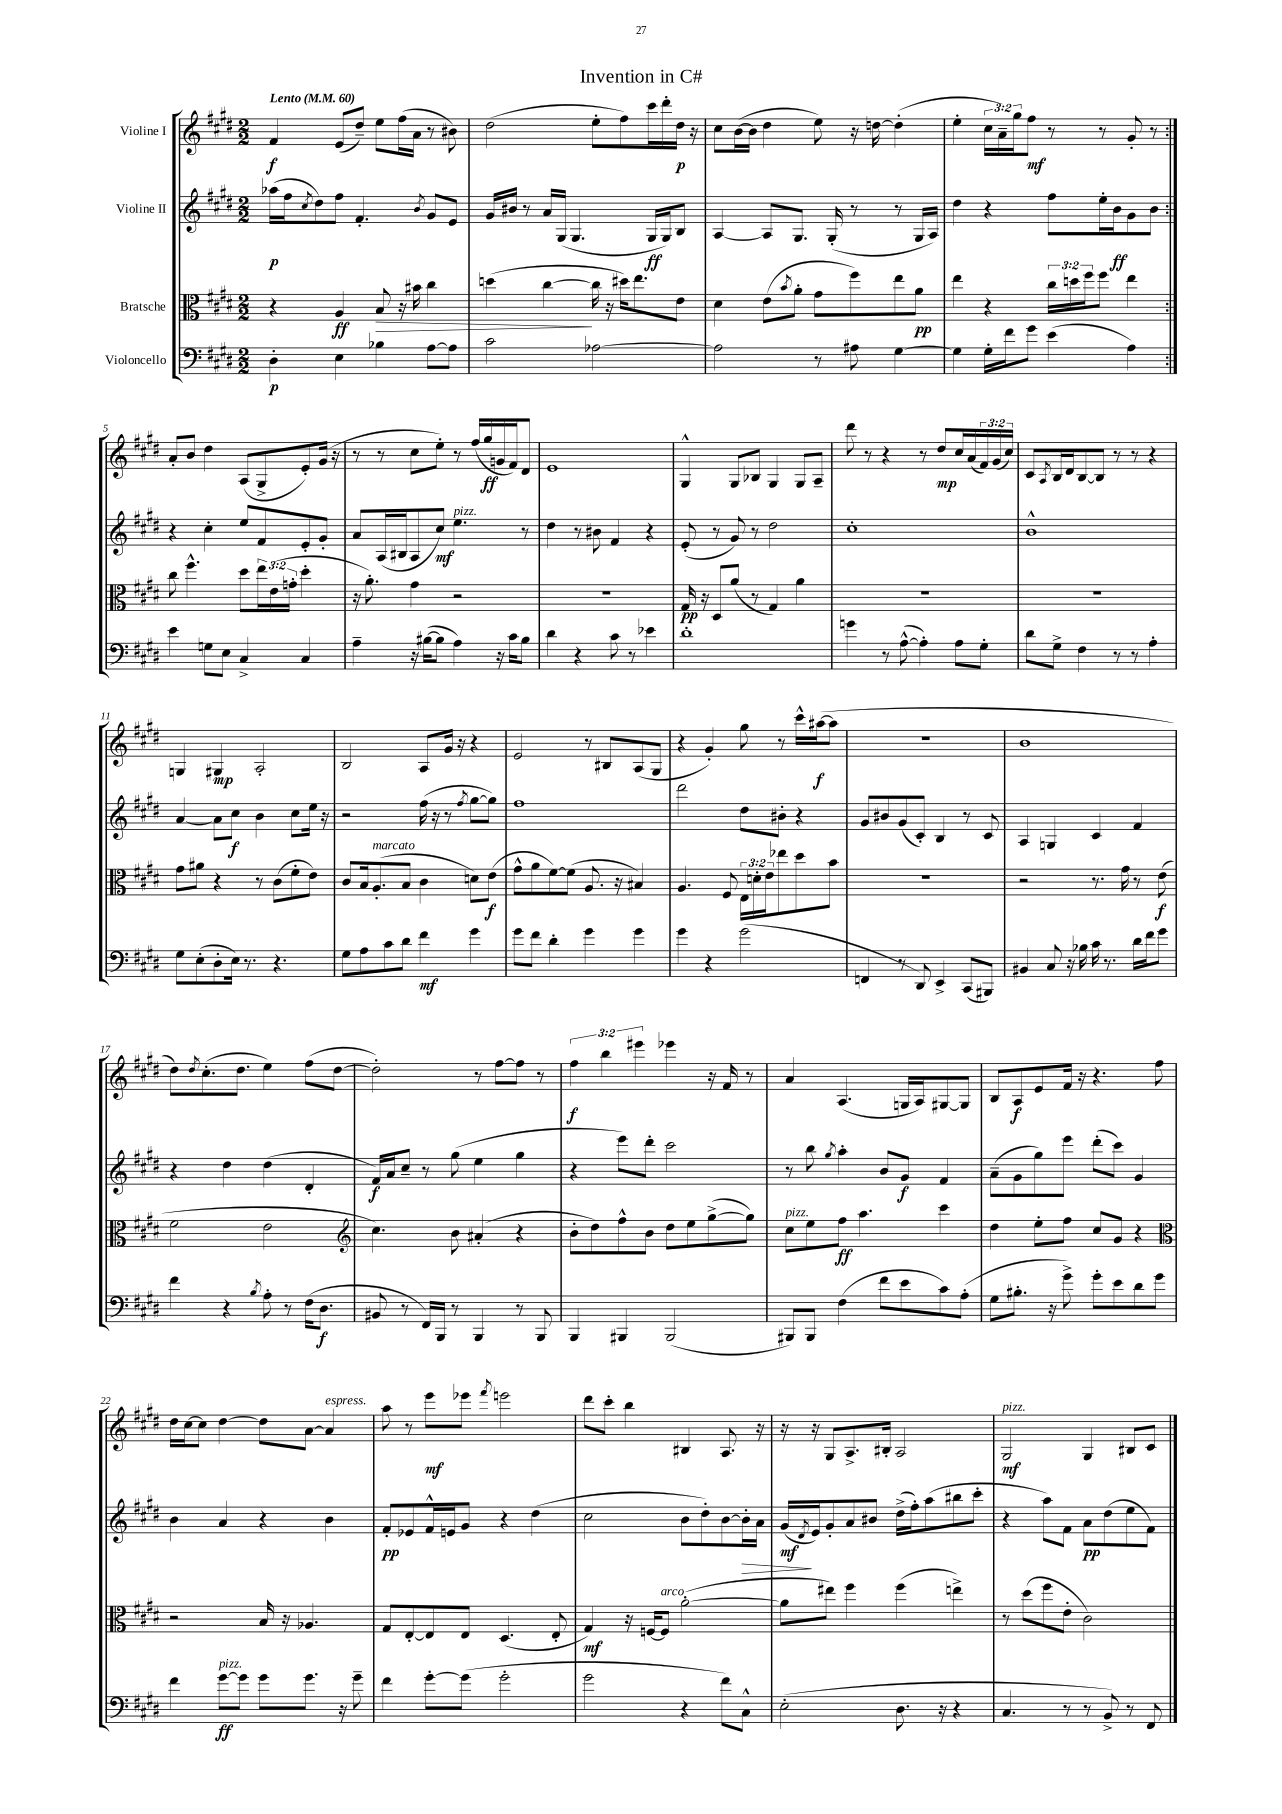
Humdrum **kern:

**kern	**kern	**kern	**kern
*staff4	*staff3	*staff2	*staff1
*clefF4	*clefC3	*clefG2	*clefG2
*k[f#c#g#d#]	*k[f#c#g#d#]	*k[f#c#g#d#]	*k[f#c#g#d#]
*M2/2	*M2/2	*M2/2	*M2/2
*MM60	*MM60	*MM60	*MM60
4D#'\	4r	(16aa-\LL	4f#/
.	.	16ff#\J	.
.	.	8qcc#/	.
.	.	8dd#\)	.
4E\	4A/	8ff#\J	(8e/L
.	.	4.f#'/	8dd#~/J)
4B-\	8B/	.	8ee\L
.	16r	.	(16ff#\L
.	16b#\	.	16a\JJ
.	.	8qb/	.
[8A\L	4cc#\	8g#/L	8r
8A\]J	.	8e/J	8b#\)
=	=	=	=
2c#\	(4dd\	16g#/LL	(2dd#\
.	.	16b#/JJ	.
.	.	8r	.
.	[4cc#\	16a/LL	.
.	.	(16G#/JJ	.
.	.	4.G#/	.
[2A-\	16cc#\]	.	8ee'\L
.	16r	.	.
.	16dd#\LK)	.	8ff#\)
.	8.ee\	.	.
.	.	16G#/LL	16ccc#\L
.	.	16G#/J)	16ddd#'\
.	8e\J	8B/J	16dd#\JJ
.	.	.	16r
=	=	=	=
2A-\]	4d#\	[4A/	8cc#\L
.	.	.	([16b\L
.	.	.	16b\]JJ
.	(8e\L	8A/]L	4dd#\
.	8qb/	.	.
.	8a'\J	8.G#/J	.
8r	8g#\L	.	8ee\)
.	.	(16G#'/	.
8A#\	8ff#\)	8r	16r
.	.	.	[16dd\
[4G#\	8ee\	8r	(4dd'\]
.	8a\J	16G#/LL	.
.	.	16A/JJ)	.
=	=	=	=
4G#\]	4ee\	4dd#\	4ee'\
16G#'\LL	4r	4r	24cc#\LL
.	.	.	24a~\)
16f#\J	.	.	.
.	.	.	24gg#\J
8g#\J	.	.	8ff#\J
(4e\	24cc#\LL	8ff#\L	8r
.	24dd\	.	.
.	24ff#\J	.	.
.	8ff#\J	16ee'\L	8r
.	.	16b\J	.
4A\)	4ee\	8g#\	8g#'/
.	.	8b\J	8r
=:|!	=:|!	=:|!	=:|!
4e\	8cc#\	4r	8a'/L
.	4.ff#^^\	.	8b/J
8G\L	.	4cc#'\	4dd#\
8E\J	.	.	.
4C#^/	8dd#\L	8ee/L	(8A/L
.	24ee\L	8f#/	8G#^/
.	(24e\	.	.
.	24g'\JJ	.	.
4C#/	4dd#'\	8e'/	8e'/)
.	.	8g#'/J	(16g#/Jk
.	.	.	16r
=	=	=	=
4A~\	16r	8a/L	8r
.	8.a'\)	.	.
.	.	(16A/L	8r
.	.	16B#/J	.
16r	4g#\	8A/	8cc#\L
([16B#\LK	.	.	.
8B#\]J	.	8cc#/J)	8ee'\J)
4A\)	2r	4.ee\	8r
.	.	.	(16ff#/LL
.	.	.	16gg#/
16r	.	.	16g/
16c#\LK	.	.	16f#/J)
8B#\J	.	8r	8d#/J
=	=	=	=
4d#\	1r	4dd#\	1e
4r	.	8r	.
.	.	8b#\	.
8c#\	.	4f#/	.
8r	.	.	.
4e-\	.	4r	.
=	=	=	=
1d#'	16G#/	(8e'/	4G#^^/
.	16r	.	.
.	8D#/L	8r	.
.	(8a/J	8g#/)	8G#/L
.	8r	8r	8B-/J
.	4G#/)	2dd#\	4G#/
.	4a\	.	8G#/L
.	.	.	8A~/J
=	=	=	=
4g\	1r	1cc#'	8ddd#\
.	.	.	8r
8r	.	.	4r
([8A^^\	.	.	.
4A'\])	.	.	8r
.	.	.	8dd#/L
8A\L	.	.	16cc#/L
.	.	.	(16a/
8G#'\J	.	.	24f#/)
.	.	.	(24g#/
.	.	.	24cc#/JJ)
=	=	=	=
8d#\L	1r	1b^^	8c#/L
.	.	.	8qA/
8G#^\J	.	.	16B/L
.	.	.	16d#/J
4F#\	.	.	[8B/
.	.	.	8B/]J
8r	.	.	8r
8r	.	.	8r
4A'\	.	.	4r
=	=	=	=
8G#\L	8g#\L	[4a/	4G/
(8E'\	8a#\J	.	.
8D#'\	4r	8a\]L	4G#/
16E\Jk)	.	8cc#\J	.
8.r	.	.	.
.	8r	4b\	2A'/
4.r	(8c#\L	.	.
.	8f#'\	8cc#\L	.
.	8e\J)	16ee\Jk	.
.	.	16r	.
=	=	=	=
8G#\L	8c#/L	2r	2B/
8A\	16B/k	.	.
.	(8.A'/	.	.
8c#\	.	.	.
8d#\J	8B/J	.	.
4f#\	4c#\	(16ff#\	8A/L
.	.	16r	.
.	.	8r	16g#/Jk
.	.	.	16r
.	.	8qff#/	.
4g#\	8d\L)	[8gg#\L	4r
.	(8e\J	8gg#\]J)	.
=	=	=	=
8g#\L	8g#^^\L	1ff#	2e/
8f#\J	8a\	.	.
4d#'\	[8f#\)	.	.
.	(8f#\]J	.	.
4g#\	8.A/	.	8r
.	.	.	8B#/L
.	16r	.	.
4g#\	4B#/)	.	(8A/
.	.	.	8G#/J
=	=	=	=
4g#\	4.A/	2ddd#\	4r
4r	.	.	4g#'/)
.	8F#/	.	.
(2g#\	24E\LL	8dd#\L	8gg#\
.	24d'\	.	.
.	24e\J	.	.
.	8ee-\	8b#'\J	8r
.	8dd#\	4r	16ccc#^^\LL
.	.	.	([16aa#\J
.	8b\J	.	8aa#\]J
=	=	=	=
4FF/	1r	8g#/L	1r
.	.	8b#/	.
8r	.	(8g#/	.
8DD#/)	.	8c#'/J)	.
4EE^/	.	4B/	.
(8CC#/L	.	8r	.
8BBB#/J)	.	8c#/	.
=	=	=	=
4BB#/	2r	4A/	1b
8C#/	.	4G/	.
16r	.	.	.
16B-\	.	.	.
16c#\	8.r	4c#/	.
8.r	.	.	.
.	16g#\	.	.
16d#\LL	8r	4f#/	.
16f#\J	.	.	.
8g#\J	(8e\	.	.
=	=	=	=
4f#\	2f#\	4r	8dd#\L)
.	.	.	8qdd#/
.	.	.	(8.cc#'\
4r	.	4dd#\	.
.	.	.	8.dd#\J
8qB/	.	.	.
8A'\	2e\	(4dd#\	4ee\)
8r	.	.	.
(16F#\LK	.	4d#'/	(8ff#\L
8.D#\J	.	.	.
.	.	.	[8dd#\J
=	=	=	=
*	*clefG2	*	*
8BB#/	4.cc#\)	16f#/LL)	2dd#'\])
.	.	16a/J	.
8r	.	8cc#~/J	.
16FF#/LL)	.	8r	.
16BBB/JJ	.	.	.
8r	8b\	(8gg#\	.
4BBB/	(4a#'/	4ee\	8r
.	.	.	[8ff#\L
8r	4r	4gg#\	8ff#\]J
8BBB/	.	.	8r
=	=	=	=
4BBB/	8b'\L	4r	6ff#\
.	8dd#\)	.	.
.	.	.	6bb\
4BBB#/	8ff#^^\	8eee\L)	.
.	.	.	6eee#\
.	8b\J	8ddd#'\J	.
(2BBB#/	8dd#\L	2ccc#\	4eee-\
.	8ee\	.	.
.	([8gg#^\	.	16r
.	.	.	16f#/
.	8gg#\]J)	.	8r
=	=	=	=
8BBB#/L)	8cc#\L	8r	4a/
8BBB#/J	8ee\	8bb\	.
.	.	8qgg#/	.
(4F#\	8ff#\J	4aa'\	(4.A/
.	4.aa\	.	.
8f#\L	.	8b/L	.
8e\	.	8g#/J	16G/LL
.	.	.	16A/J)
8c#\)	4ccc#\	4f#/	[8G#/
(8A'\J	.	.	8G#/]J
=	=	=	=
8G#\L	4dd#\	(8a~\L	8B/L
8.B#'\J	.	8g#\	8A/
.	8ee'\L	8gg#\)	8e/
16r	.	.	.
8g#^\)	8ff#\J	8eee\J	16f#/Jk
.	.	.	16r
8g#'\L	8cc#/L	(8ddd#'\L	4.r
8e\	8g#/J	8ccc#\J)	.
8d#\	4r	4g#/	.
8g#\J	.	.	8ff#\
=	=	=	=
*	*clefC3	*	*
4f#\	2r	4b\	16dd#\LL
.	.	.	[16cc#\J
.	.	.	8cc#\]J
[8g#\L	.	4a/	[4dd#\
8g#\]J	.	.	.
8g#\L	16B/	4r	8dd#\]L
.	16r	.	.
8.g#\J	4.A-/	.	[8a\J
.	.	4b\	4a/]
16r	.	.	.
8g#~\	.	.	.
=	=	=	=
4f#\	8G#/L	8f#'/L	8aa\
.	[8E'/	8e-/	8r
[8g#'\L	8E/]	16f#^^/L	8eee\L
.	.	16e/J	.
(8g#\]J	8E/J	8g#/J	8eee-\J
.	.	.	8qfff#/
2g#'\	(4.D#/	4r	2eee\
.	.	(4dd#\	.
.	8E'/	.	.
=	=	=	=
2g#\	4G#/)	2cc#\	8ddd#\L
.	.	.	8ccc#'\J
.	16r	.	4bb\
.	[16F/LK	.	.
.	8F/]J	.	.
4r	([2a'\	8b\L	4B#/
.	.	8dd#'\)	.
8f#\L)	.	[8b\	8.A/
8C#^^\J	.	16b'\]L	.
.	.	16a\JJ	16r
=	=	=	=
(2E'\	8a\]L	(16g#/LL	16r
.	.	8qd#/	.
.	.	16e/J)	16r
.	8ee#\J)	8g#'/	8G#/L
.	4ff#\	8a/	8.A^/
.	.	8b#/J	.
.	.	.	16B#'/Jk
8.D#\	(4ff#\	(16dd#^\LL	2A/
.	.	16ff#'\J)	.
.	.	(8aa\	.
16r	.	.	.
4r	4ee^\)	8bb#\	.
.	.	8ccc#'\J	.
=	=	=	=
4.C#/	8r	4r	2G#/
.	(8dd#\L	.	.
.	8ff#\	8aa\L)	.
8r	8e'\J	8f#\J	.
8r	2c#\)	8a\L	4G#/
8BB^/)	.	(8dd#\	.
8r	.	8ee\	8B#/L
8FF#/	.	8f#\J)	8c#/J
==	==	==	==
*-	*-	*-	*-
